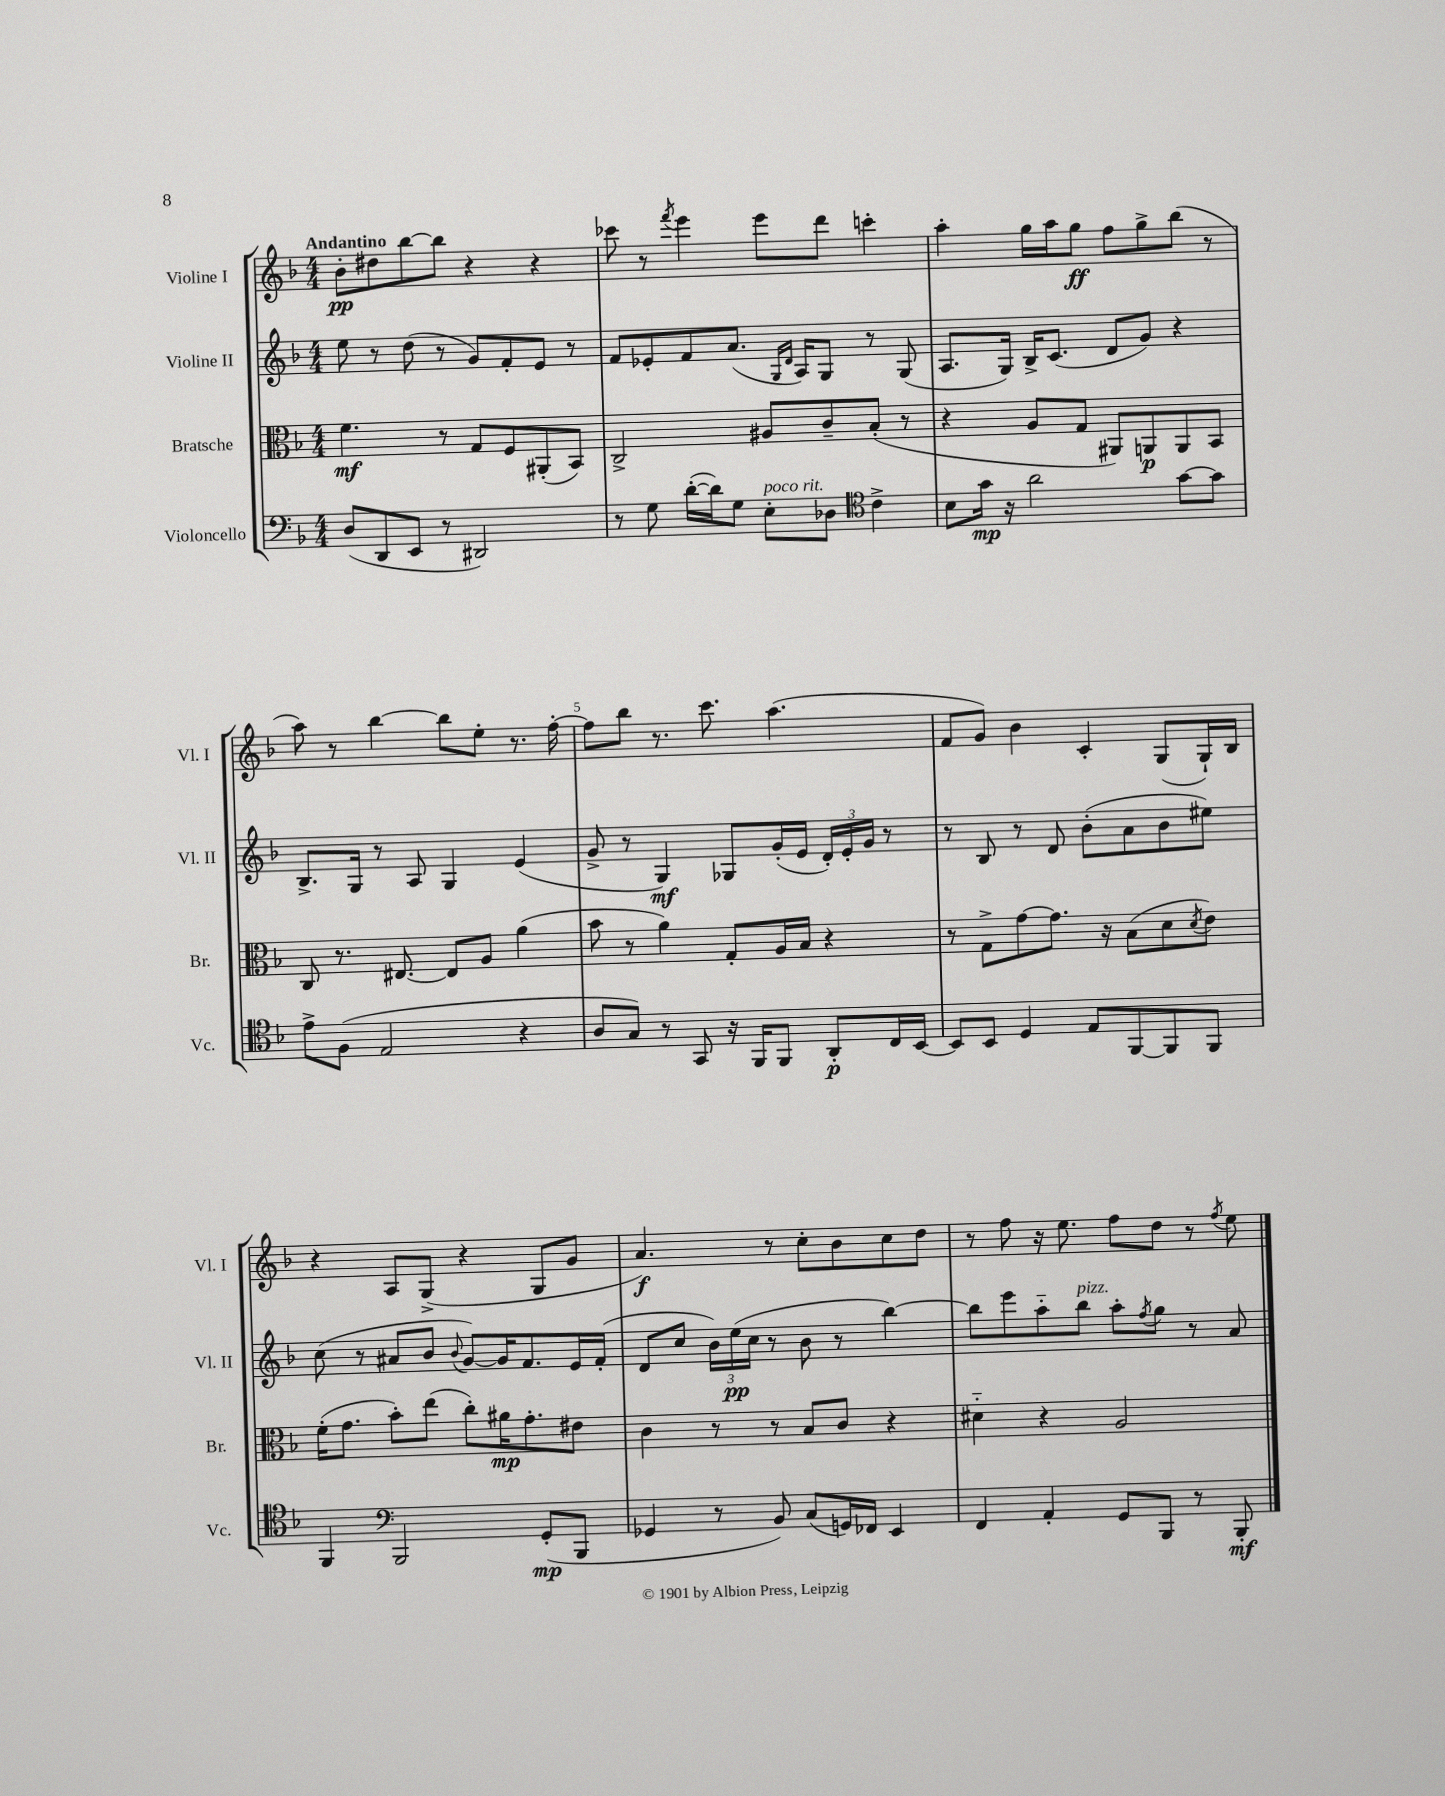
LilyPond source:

<<
\new StaffGroup <<
\new Staff = "s0" \with { instrumentName = "Violine I" shortInstrumentName = "Vl. I" } {
    \clef treble \key f \major \numericTimeSignature \time 4/4 \tempo "Andantino"
    bes'8-.\pp dis''8 bes''8~ bes''8 r4 r4 |
    ces'''8 r8 \acciaccatura { f'''8 } e'''4 e'''8 d'''8 c'''4-. |
    a''4-. g''16 a''16 g''8\ff f''8 g''8-> bes''8( r8 |
    a''8) r8 bes''4~ bes''8 e''8-. r8. f''16~-. |
    f''8 bes''8 r8. c'''8. a''4.( |
    f'8 g'8) bes'4 c'4-. g8( g16-!) bes16 |
    r4 a8 g8->( r4 g8 g'8 |
    a'4.\f) r8 c''8-. bes'8 c''8 d''8 |
    r8 f''8 r16 e''8. f''8 d''8 r8 \acciaccatura { f''8 } e''8 \bar "|." |
}
\new Staff = "s1" \with { instrumentName = "Violine II" shortInstrumentName = "Vl. II" } {
    \clef treble \key f \major \numericTimeSignature \time 4/4
    e''8 r8 d''8( r8 g'8) f'8-. e'8 r8 |
    f'8 ees'8-. f'8 a'8.( \grace { g16 d'16 } a16) g8 r8 g8( |
    a8. g16) bes16-> c'8.( d'8 g'8) r4 |
    bes8.-> g16 r8 a8 g4 e'4( |
    g'8-> r8 g4\mf) ges8 g'16-.( e'16 \tuplet 3/2 { d'16-.) e'16-. g'16 } r8 |
    r8 bes8 r8 d'8 bes'8-.( a'8 bes'8 eis''8) |
    c''8( r8 ais'8 bes'8 \appoggiatura { bes'8 } g'8~) g'16 f'8. e'16 f'16-.( |
    d'8 c''8 \tuplet 3/2 { bes'16) e''16\pp( c''16 } r8 bes'8 r8 bes''4~) |
    bes''8 e'''8 a''8-_ bes''8^\markup { \italic "pizz." } a''8-. \acciaccatura { f''8 } g''8 r8 a'8 \bar "|." |
}
\new Staff = "s2" \with { instrumentName = "Bratsche" shortInstrumentName = "Br." } {
    \clef alto \key f \major \numericTimeSignature \time 4/4
    f'4.\mf r8 g8 f8 ais,8-.( bes,8) |
    c2-> ais8 c'8-- bes8-.( r8 |
    r4 a8 g8 ais,8) a,8\p a,8 bes,8 |
    c8 r8. eis8.~ eis8 a8 a'4( |
    bes'8 r8 a'4) g8-. a16 bes16 r4 |
    r8 g8-> g'8~ g'8. r16 bes8( d'8 \acciaccatura { d'8 } e'8) |
    f'16-.( g'8. bes'8-.) e''8( c''8-.) ais'16\mp g'8.-. eis'8 |
    c'4 r8 r8 bes8 c'8 r4 |
    dis'4-_ r4 a2 \bar "|." |
}
\new Staff = "s3" \with { instrumentName = "Violoncello" shortInstrumentName = "Vc." } {
    \clef bass \key f \major \numericTimeSignature \time 4/4
    d8( d,8 e,8 r8 dis,2) |
    r8 g8 d'16~-.( d'16) g8 e8-.^\markup { \italic "poco rit." } des8 \clef tenor c'4-> |
    bes8 g'16\mp r16 a'2 g'8~ g'8 |
    e'8-> f8( e2 r4 |
    a8 g8) r8 g,8 r16 f,16 f,8 a,8-.\p c16 bes,16~ |
    bes,8 bes,8 d4 e8 f,8~ f,8 f,8 |
    f,4 \clef bass bes,,2 g,8-.\mp( bes,,8 |
    ges,4 r8 bes,8) c8( g,16) fes,16 e,4 |
    f,4 a,4-. g,8 bes,,8 r8 bes,,8-.\mf \bar "|." |
}
>>
>>
\layout { \context { \Score \override BarNumber.break-visibility = ##(#f #t #t) barNumberVisibility = #(every-nth-bar-number-visible 5) } }
